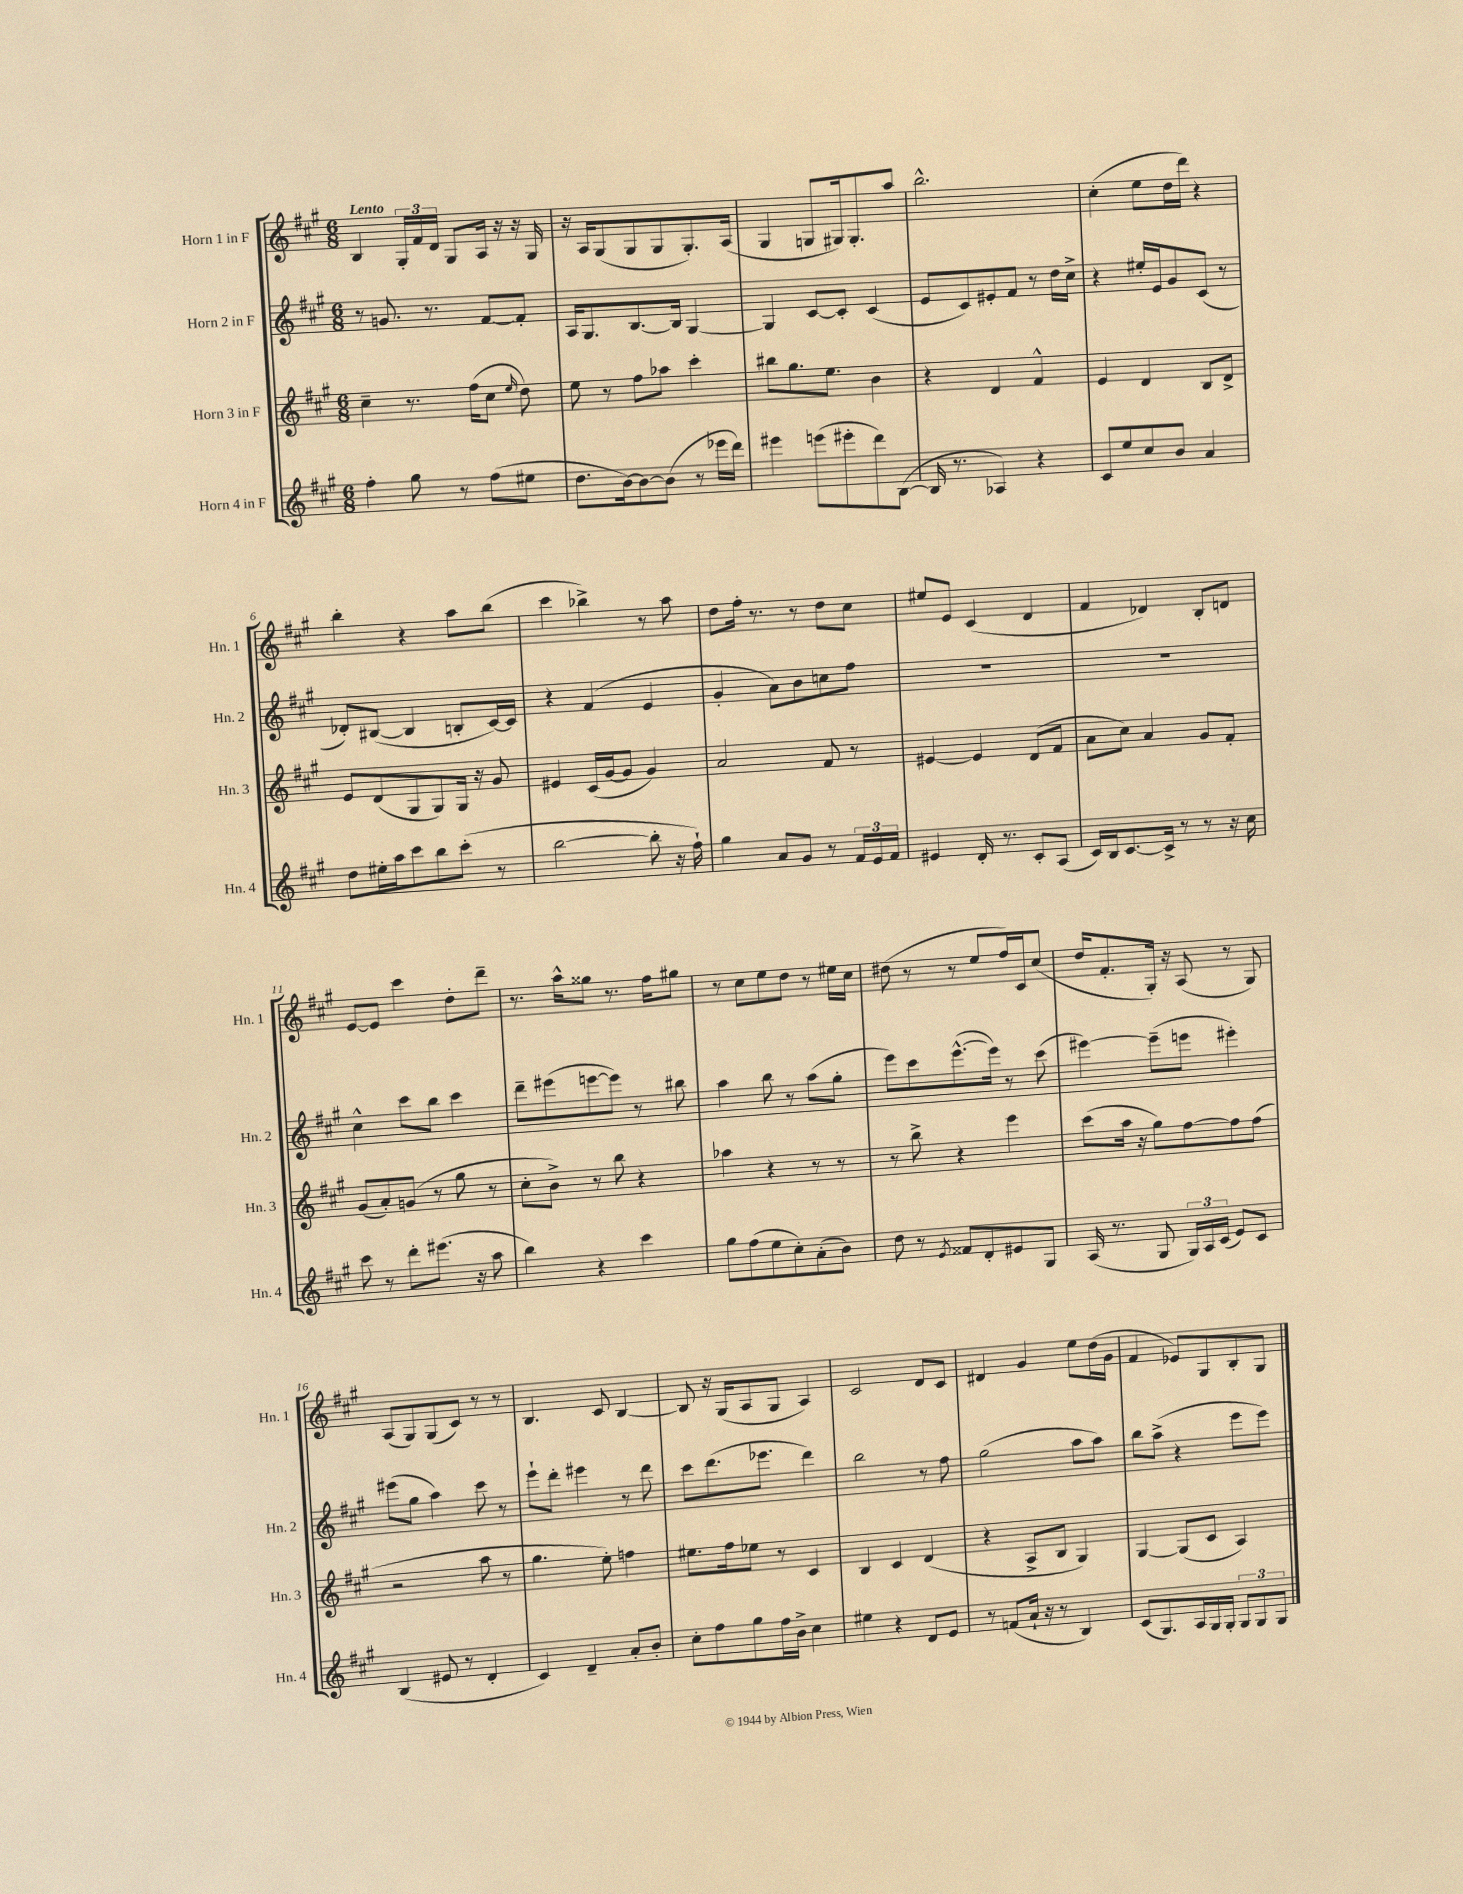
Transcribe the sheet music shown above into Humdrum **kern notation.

**kern	**kern	**kern	**kern
*staff4	*staff3	*staff2	*staff1
*clefG2	*clefG2	*clefG2	*clefG2
*k[f#c#g#]	*k[f#c#g#]	*k[f#c#g#]	*k[f#c#g#]
*M6/8	*M6/8	*M6/8	*M6/8
4ff#'	4cc#~	8r	4B
.	.	8.g	.
8gg#	8.r	.	24G#'
.	.	.	24f#
.	.	8.r	.
.	.	.	24d
8r	.	.	8G#
.	(16ff#	.	.
(8ff#	8cc#	[8f#	16A
.	.	.	16r
.	16qqee	.	.
8ee#	8dd)	8f#']	16r
.	.	.	16G#
=	=	=	=
8.dd	8ee	16A	16r
.	.	8.G#	16A
.	8r	.	(8G#
[16b)	.	.	.
8b_	8ff#	[8.B	8G#
(8b]	8aa-	.	8G#
.	.	16B]	.
8r	4ccc#'	[4G#	8.G#')
16eee-	.	.	.
16ddd)	.	.	(16A
=	=	=	=
4eee#	8bb#	4G#]	4G#
.	8.gg#	.	.
(8eee	.	[8c#	8G
.	8.ee	.	.
8eee#'	.	8c#']	16G#)
.	.	.	8.G#'
8ddd)	4b	(4c#	.
([8B	.	.	8aa
=	=	=	=
16B]	4r	8e	2.bb^^
8.r	.	.	.
.	.	8c#)	.
4A-)	4d	8e#'	.
.	.	8f#	.
4r	4f#^^	8r	.
.	.	16dd	.
.	.	16cc#^	.
=	=	=	=
8c#	4e	4r	(4cc#'
8ee	.	.	.
8cc#	4d	16ee#'	8ee
.	.	16e	.
8b	.	8g#	16dd
.	.	.	16ddd)
4a	8B	(8c#	4r
.	8d^	8r	.
=	=	=	=
8dd	8e	8d-')	4bb'
16ee#'	(8d	([8B#	.
16aa	.	.	.
8ccc#	8G#	4B#]	4r
8bb	8G#)	.	.
(8ccc#'	16G#	8B'	8aa
.	16r	.	.
8r	8g#	[16c#)	(8bb
.	.	16c#]	.
=	=	=	=
[2bb	4e#	4r	4ccc#
.	(16c#	(4f#	4bb-^)
.	[16g#	.	.
.	8g#]	.	.
8bb']	4g#)	4e	8r
16r	.	.	8aa
16ff#`)	.	.	.
=	=	=	=
4gg#	2a	4g#'	8dd
.	.	.	16ff#'
.	.	.	8.r
8a	.	8a)	.
8g#	.	8b	8r
8r	8f#	8cc	8dd
24f#	8r	8ff#	8cc#
24e	.	.	.
24f#	.	.	.
=	=	=	=
4e#	[4e#	2.r	8ee#
.	.	.	8e
16d'	4e#]	.	(4c#
8.r	.	.	.
8c#'	(8d	.	4d
(8A	8f#	.	.
=	=	=	=
16c#)	8a	2.r	4f#
16B	.	.	.
[8.c#	8cc#)	.	.
.	4a	.	4d-)
16c#^]	.	.	.
8r	.	.	.
8r	8g#	.	8B'
16r	8f#'	.	8d
16cc#	.	.	.
=	=	=	=
8ccc#	(8g#	4cc#^^	[8e
8r	8a')	.	8e]
8ddd'	(8g	8ccc#	4ccc#
(8.eee#	8r	8bb	.
.	8gg#	4ccc#	8dd'
16r	.	.	.
8aa	8r	.	8ddd~
=	=	=	=
4bb)	8cc#'	8ddd~	8.r
.	8b^)	(8eee#	.
.	.	.	16aa^^
4r	8r	[8eee	8gg##
.	8bb	8eee])	8.r
4ccc#	4r	8r	.
.	.	.	16ff#
.	.	8bb#	8gg#
=	=	=	=
8gg#	4aa-	4aa	8r
(8ff#	.	.	8cc#
8ee	4r	8bb	8ee
8cc#')	.	8r	8dd
(8a'	8r	(8aa	8r
8b)	8r	8gg#'	16ee#
.	.	.	16cc#
=	=	=	=
8dd	8r	8eee)	(8dd#
8r	8bb^	8ccc#	8r
8qe	.	.	.
8f##	4r	([8.eee^^	8r
8d'	.	.	8ee
.	.	16eee])	.
8e#	4eee	8r	16ff#)
.	.	.	16c#
8G#	.	(8ccc#	(8cc#
=	=	=	=
(16A	(8ccc#	[4eee#)	16dd
8.r	.	.	8.f#'
.	16aa	.	.
.	16r	.	.
8G#	8gg#)	(8eee#~]	16G#')
.	.	.	16r
24G#)	[8ff#	8eee	(8A
24A	.	.	.
(24c#	.	.	.
8e)	8ff#]	4eee#')	8r
8c#	(8ff#	.	8G#)
=	=	=	=
(4B	2r	(8eee#	(8A
.	.	8gg#	8G#)
8e#	.	4aa)	(8G#
8r	.	.	8c#)
4d'	8aa	8ccc#	8r
.	8r	8r	8r
=	=	=	=
4c#)	4.gg#	8eee`	4.B
.	.	8ddd'	.
4d~	.	4eee#	.
.	8ee')	.	8c#
8a'	4ff	8r	[4B
8b'	.	8ddd	.
=	=	=	=
8cc#'	8.ee#	8ccc#	8B]
8ff#	.	(8.ddd	16r
.	16ff#	.	(16G#
8gg#	8ee-	.	8A
.	.	8.eee-	.
16ff#	8r	.	8G#
16b^	.	.	.
4cc#	4c#	4ddd)	4A)
=	=	=	=
4ee#	4B	2bb	2c#
4r	4c#	.	.
8d	(4d	8r	8d
8e	.	8ff#	8c#
=	=	=	=
8r	4r	(2gg#	4d#
(8f	.	.	.
16a`	8A^	.	4g#
16r	.	.	.
8r	8B	.	.
4B)	4G#)	8aa	8ee
.	.	8aa)	(16dd
.	.	.	16g#
=	=	=	=
(8c#	[4G#	8bb	4f#
8.G#)	.	(8aa^	.
.	(8G#]	4r	8e-)
16A	.	.	.
16G#	8c#	.	8G#
16G#'	.	.	.
12G#	4A)	8eee	8B'
12G#	.	.	.
.	.	8eee)	8G#
12G#	.	.	.
==	==	==	==
*-	*-	*-	*-
